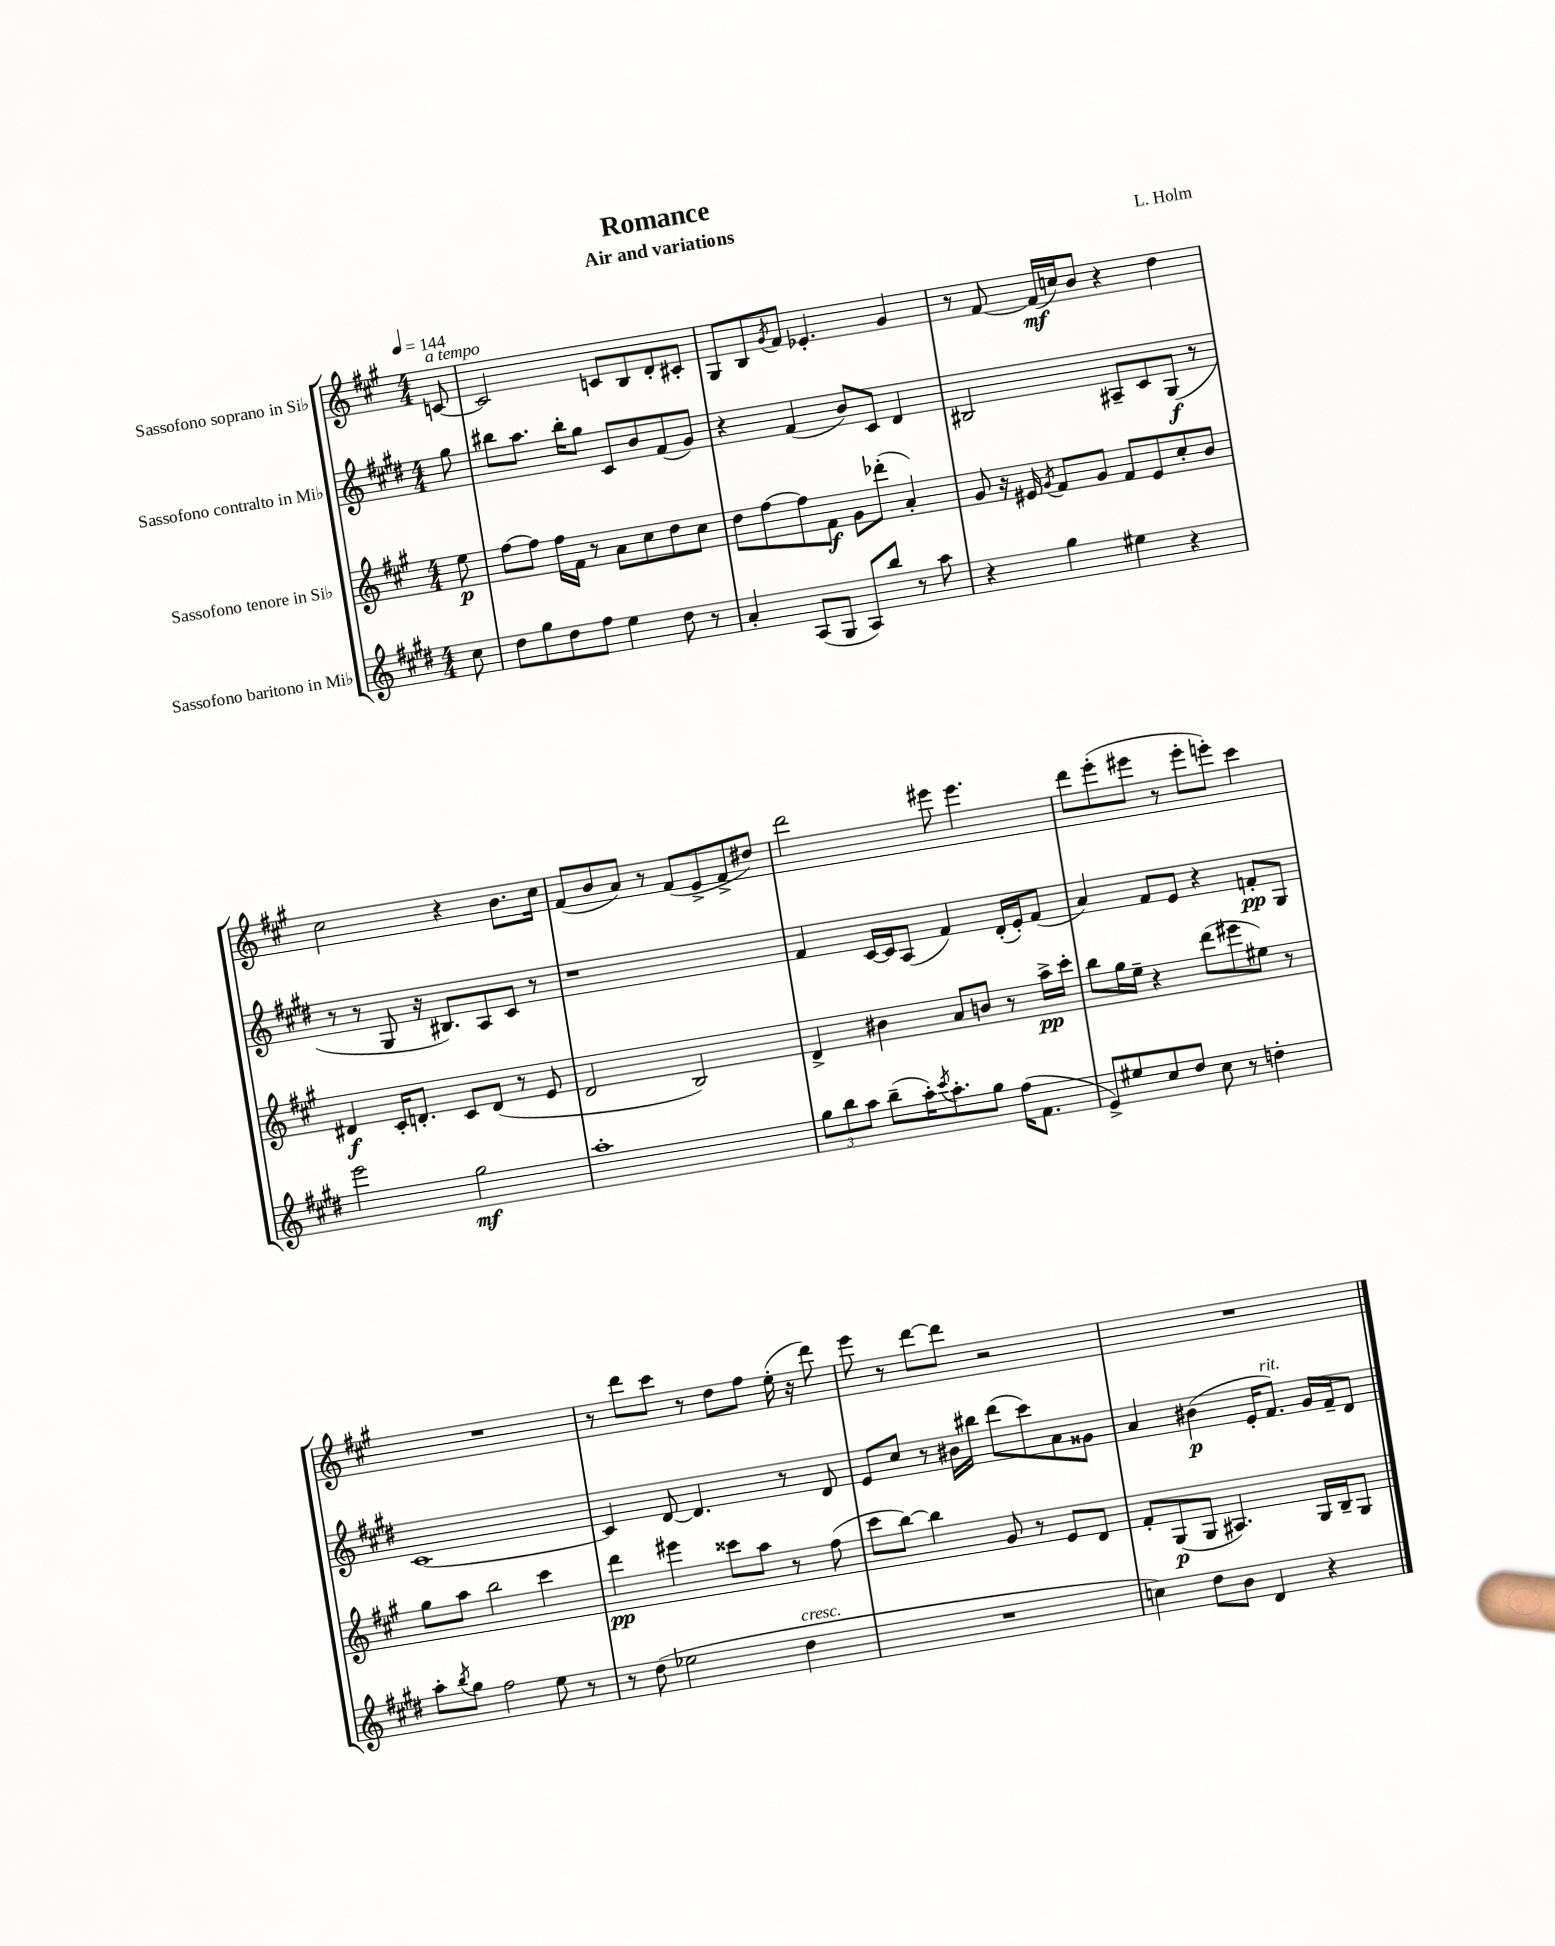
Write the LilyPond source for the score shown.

\header { title = "Romance" composer = "L. Holm" subtitle = "Air and variations" }
<<
\new StaffGroup <<
\new Staff = "s0" \with { instrumentName = "Sassofono soprano in Sib" } {
    \clef treble \key a \major \numericTimeSignature \time 4/4 \partial 8 \tempo 4 = 144
    c'8~^\markup { \italic "a tempo" } |
    c'2 c'8 b8 d'8-. cis'8-. |
    gis8 b8 \acciaccatura { gis'8 } fis'8 ees'4.-. gis'4 |
    r8 fis'8~ fis'16\mf( c''16) b'8 r4 d''4 |
    cis''2 r4 b'8. cis''16 |
    fis'8( b'8 a'8) r8 fis'8( e'8-> fis'8-> dis''8) |
    d'''2 eis'''8 eis'''4. |
    d'''8 e'''8-.( eis'''8 r8 eis'''8-. e'''8-.) cis'''4 |
    R1 |
    r8 d'''8 cis'''8 r8 d''8 fis''8 e''16-.( r16 d'''8) |
    e'''8 r8 d'''8~ d'''8 r2 |
    R1 \bar "|." |
}
\new Staff = "s1" \with { instrumentName = "Sassofono contralto in Mib" } {
    \clef treble \key e \major \numericTimeSignature \time 4/4 \partial 8
    gis''8 |
    bis''8 a''8. bis''16-. gis''8 cis'8 b'8 fis'8( gis'8) |
    r4 fis'4( b'8) cis'8 dis'4 |
    bis2 ais8-- cis'8 gis8\f( r8 |
    r8 r8 gis8 r16 bis8.) a8 cis'8 r8 |
    r1 |
    fis'4 cis'16~ cis'16 a8( fis'4) dis'16-.( e'16-.) fis'8( |
    a'4) fis'8 e'8 r4 f'8-.\pp gis8 |
    cis'1~ |
    cis'4 dis'8~ dis'4. r8 dis'8 |
    e'8 cis''8 r8 bis'16 bis''16 dis'''8( cis'''8) a'8 gisis'8 |
    a'4 bis'4\p( e'16-. fis'8.^\markup { \italic "rit." }) gis'16 fis'16-- dis'8 \bar "|." |
}
\new Staff = "s2" \with { instrumentName = "Sassofono tenore in Sib" } {
    \clef treble \key a \major \numericTimeSignature \time 4/4 \partial 8
    e''8\p |
    fis''8~ fis''8 fis''16 fis'16 r8 a'8 cis''8 d''8 cis''8 |
    d''8 fis''8~ fis''8 fis'8\f gis'8 des'''8-.( a'4-.) |
    gis'8 r16 eis'16 \acciaccatura { gis'8 } fis'8 gis'8 fis'8 eis'8 cis''8-. b'8 |
    dis'4\f cis'16-. d'8.-. cis'8 d'8( r8 e'8 |
    d'2 b2) |
    d'4-> bis'4 a'8 b'8 r8 a''16->\pp cis'''16-. |
    b''8 gis''16 e''16-- r4 d'''8( eis'''8 eis''8) r8 |
    gis''8 a''8 b''2 cis'''4 |
    d'''4\pp eis'''4 cisis'''8 a''8 r8 fis''8( |
    cis'''8 b''8~) b''4 gis'8 r8 e'8 d'8 |
    fis'8-. gis8\p( gis8 ais4.) gis16 b16-- gis8 \bar "|." |
}
\new Staff = "s3" \with { instrumentName = "Sassofono baritono in Mib" } {
    \clef treble \key e \major \numericTimeSignature \time 4/4 \partial 8
    cis''8 |
    dis''8 gis''8 dis''8 fis''8 e''4 dis''8 r8 |
    a'4-. a8( gis8 a8) b''8 r8 a''8 |
    r4 gis''4 eis''4 r4 |
    e'''2 gis''2\mf |
    a''1-. |
    \tuplet 3/2 { gis''8 b''8 a''8 } b''8--( a''16-.) \acciaccatura { cis'''8 } a''8.-. gis''8 fis''16( fis'8. |
    e'8->) eis''8 cis''8 dis''8 cis''8 r8 d''4-. |
    a''8-. \acciaccatura { b''8 } gis''8 fis''2 e''8 r8 |
    r8 dis''8( ees''2 dis''4^\markup { \italic "cresc." } |
    R1 |
    c''4) dis''8 b'8 dis'4 r4 \bar "|." |
}
>>
>>
\layout { \context { \Score \remove "Bar_number_engraver" } }
